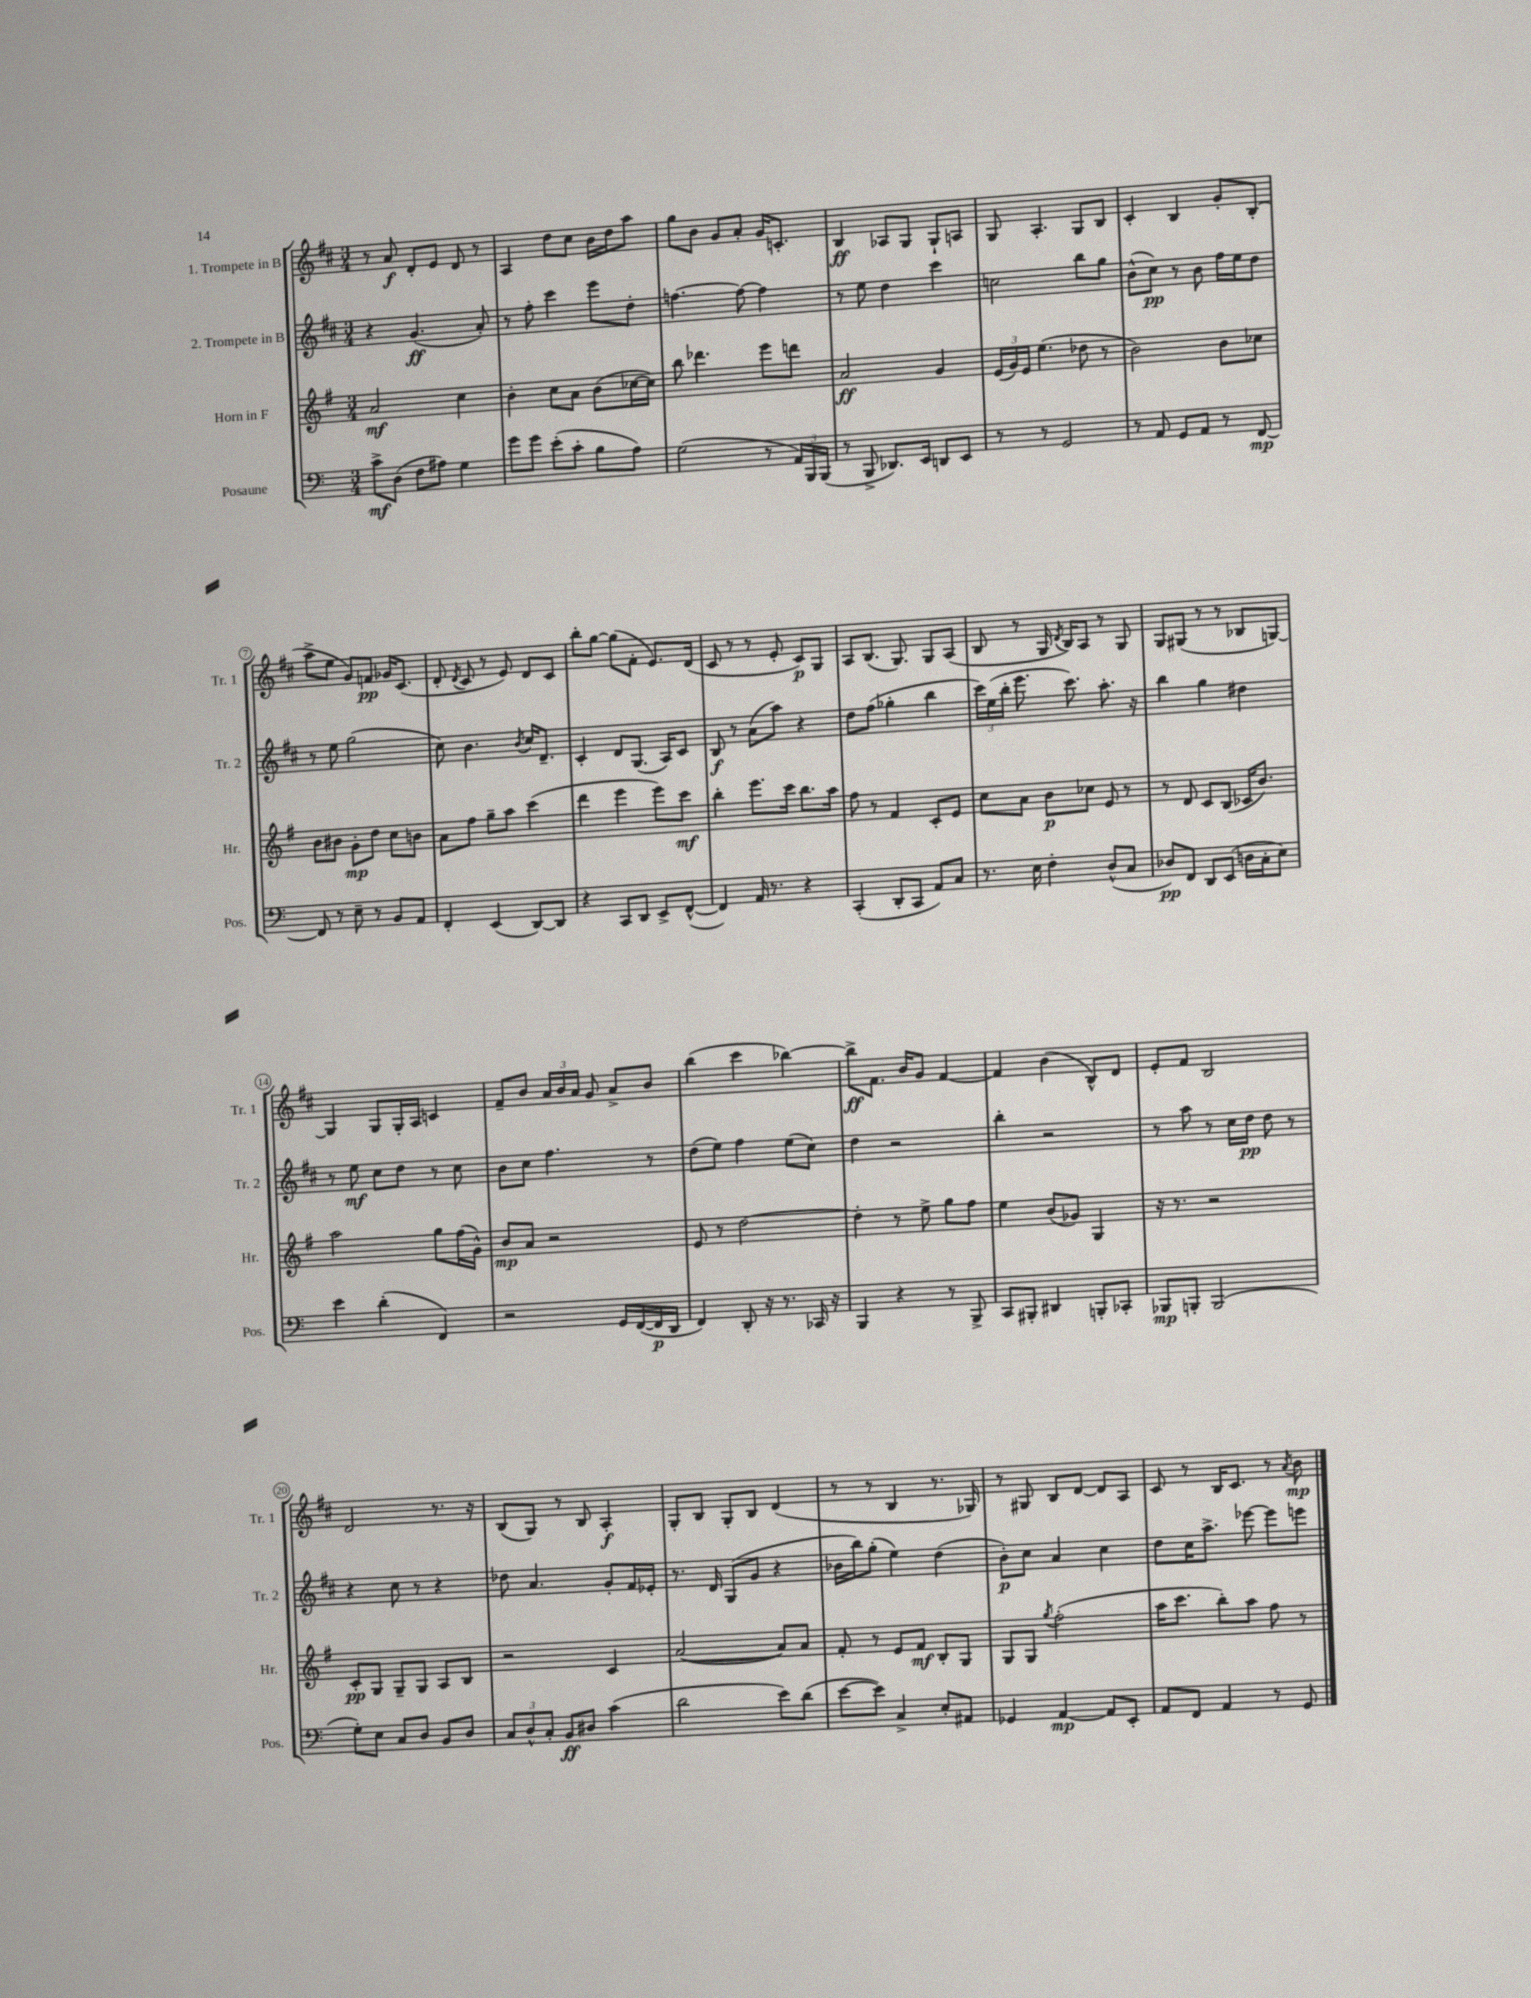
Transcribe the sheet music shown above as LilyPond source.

<<
\new StaffGroup <<
\new Staff = "s0" \with { instrumentName = "1. Trompete in B" shortInstrumentName = "Tr. 1" } {
    \clef treble \key d \major \numericTimeSignature \time 3/4
    \autoBeamOff r8 a'8\f d'8[-. e'8] d'8 r8 |
    a4 d''8[ cis''8] b'16[ d''16 a''8] |
    g''8[ b'8] g'8[ a'8]-. g'16[ c'8.]-. |
    b4\ff aes8[ g8] g8[-! a8] |
    g8 a4.-. g8[ b8] |
    cis'4-. b4 g'8[-. b8]-.( |
    a''8[-> e''8] g'8[) f'8]\pp ges'16[ cis'8.]( |
    d'8-. \acciaccatura { d'8 } cis'8 r8 e'8) d'8[ cis'8] |
    b''8[-. g''8]~ g''8[( fis'8]-. e'8.[) d'16]( |
    cis'8 r8 r8 e'8-. cis'8[\p) g8] |
    a8[ b8.]( g8.) g8[ a8]( |
    b8 r8 g16 \acciaccatura { d'8 } b16[) a8] r8 g8 |
    g8[ gis8]( r8 r8 bes8[ g8]~) |
    g4 g8[ g16-. a16] c'4 |
    fis'8[-- b'8] \tuplet 3/2 { a'16[ b'16 a'16] } g'8 a'8[-> b'8] |
    b''4( cis'''4 bes''4~) |
    bes''8[->\ff fis'8.] b'16[ g'8] fis'4~ |
    fis'4 b'4( b8[-^) d'8] |
    e'8[-. fis'8] b2 |
    d'2 r8. r16 |
    b8[( g8]) r8 b8 a4-.\f |
    g8[-. b8] g8[-. b8] d'4( |
    r8 r8 b4 r8. ges16) |
    r8 gis8 b8[ d'8]~ d'8[ a8] |
    cis'8 r8 b16[ cis'8.] r8 \acciaccatura { a'8 } b'8\mp \bar "|." |
}
\new Staff = "s1" \with { instrumentName = "2. Trompete in B" shortInstrumentName = "Tr. 2" } {
    \clef treble \key d \major \numericTimeSignature \time 3/4
    \autoBeamOff r4 g'4.\ff( a'8-.) |
    r8 fis''8-. cis'''4 e'''8[ d''8]-. |
    f''4.~ f''8~ f''4 |
    r8 e''8 d''4 cis'''4 |
    c''2 b''8[ g''8] |
    b'8[-^( cis''8]\pp) r8 b'8 fis''16[ e''16 d''8] |
    r8 e''8 g''2( |
    cis''8) b'4. \acciaccatura { b'8 } cis''16[ d'8.]-- |
    cis'4-. d'8[ g8.]( a16[) cis'8] |
    b8\f r8 a'8[( a''8]) r4 |
    d''8[ fis''8]( ges''4-. b''4 |
    \tuplet 3/2 { cis'''16[) e''16( b''16]-. } e'''8. cis'''8.) a''8.-. r16 |
    b''4 g''4 dis''4 |
    r8 e''8\mf cis''8[ d''8] r8 cis''8 |
    b'8[ cis''8] fis''4. r8 |
    d''8[( e''8]) fis''4 e''8[( cis''8]) |
    d''4 r2 |
    b''4-. r2 |
    r8 a''8 r8 cis''16[ d''16]\pp d''8 r8 |
    r4 cis''8 r8 r4 |
    des''8 a'4. g'8[-. fis'16 ees'16]-. |
    r8. d'16 g8[( g'8] r4 |
    bes'16[ b''16) g''8]-.( e''4) d''4( |
    b'8[-.\p) cis''8] a'4 cis''4 |
    d''8[ cis''16 a''8.]-> ees'''8~ ees'''8[ e'''8] \bar "|." |
}
\new Staff = "s2" \with { instrumentName = "Horn in F" shortInstrumentName = "Hr." } {
    \clef treble \key g \major \numericTimeSignature \time 3/4
    \autoBeamOff a'2\mf c''4 |
    b'4-. c''8[ a'8] b'8[( ces''16~ ces''16]) |
    b''8 des'''4. e'''8[ d'''8] |
    a'2\ff g'4 |
    \tuplet 3/2 { e'16[( g'16) e'16] } e''4.( des''8 r8 |
    b'2) b'8[ ces''8] |
    b'8[ bis'8] g'8[-.\mp d''8] c''8[ b'8] |
    a'8[ fis''8] g''8[-- a''8] c'''4( |
    d'''4 e'''4 e'''8[) c'''8]\mf |
    b''4-. e'''8.[ c'''16] b''8.[ a''16] |
    fis''8 r8 fis'4 c'8[-. e'8] |
    c''8[ a'8] b'8[\p ces''8] e'8 r8 |
    r8 d'8 c'8[ b8]( ces'16[ b'8.]) |
    a''2 g''8[ fis''16( g'16]-^) |
    b'8[\mp a'8] r2 |
    e'8 r8 d''2~ |
    d''4-. r8 e''8-> g''8[ fis''8] |
    e''4 b'8[( ges'8]) g4 |
    r16 r8. r2 |
    c'8[-.\pp g8] g8[-- g8] a8[ b8] |
    r2 c'4 |
    a'2~( a'8[) a'8] |
    fis'8-. r8 e'8[ fis'8]\mf b8[-. g8] |
    g8[ g8] \acciaccatura { g''8 } fis''2-.( |
    a''16[ c'''8.] b''8[-.) a''8] fis''8 r8 \bar "|." |
}
\new Staff = "s3" \with { instrumentName = "Posaune" shortInstrumentName = "Pos." } {
    \clef bass \key c \major \numericTimeSignature \time 3/4
    \autoBeamOff c'8[->\mf d8]( f8[ ais8]) g4 |
    g'8[ g'8] e'8[-.( c'8]-. b8[ a8]) |
    g2( r8 \tuplet 3/2 { a,16[) b,,16 b,,16]( } |
    r8 b,,8-> des,8.[) e,16] d,8[ e,8] |
    r8 r8 g,2 |
    r8 a,8 g,8[ a,8] r8 f,8~\mp |
    f,8 r8 e8-- r8 b,8[ a,8] |
    f,4-. e,4( d,8[~) d,8] |
    r4 c,8[ d,8] e,8[-> f,8]~-^( |
    f,4) a,16 r8. r4 |
    c,4-.( d,8[-. c,8] a,8[) c8] |
    r8. e16 f4-. d8[-^( c8] |
    des8[\pp) f,8] d,8[ e,8]( d16[ c16-. e8]) |
    e'4 d'4-.( f,4) |
    r2 g,16[ f,16~( f,16\p d,16] |
    f,4) d,8-. r16 r8. ces,16 r16 |
    b,,4 r4 r8 b,,8-> |
    c,8[ bis,,8]-. dis,4 b,,8[-. ces,8]-. |
    bes,,8[\mp b,,8]-. b,,2( |
    g8[-.) e8] c8[ d8] b,8[ d8] |
    \tuplet 3/2 { c8[ d8-^ c8]-. } b,8[\ff dis8] c'4( |
    d'2 e'8[) d'8]( |
    e'8[~ e'8]) c4-> e8[-. ais,8] |
    ges,4 a,4~\mp a,8[ e,8]-. |
    a,8[ f,8] a,4 r8 g,8 \bar "|." |
}
>>
>>
\layout { \context { \Score \override BarNumber.stencil = #(make-stencil-circler 0.1 0.3 ly:text-interface::print) } }
